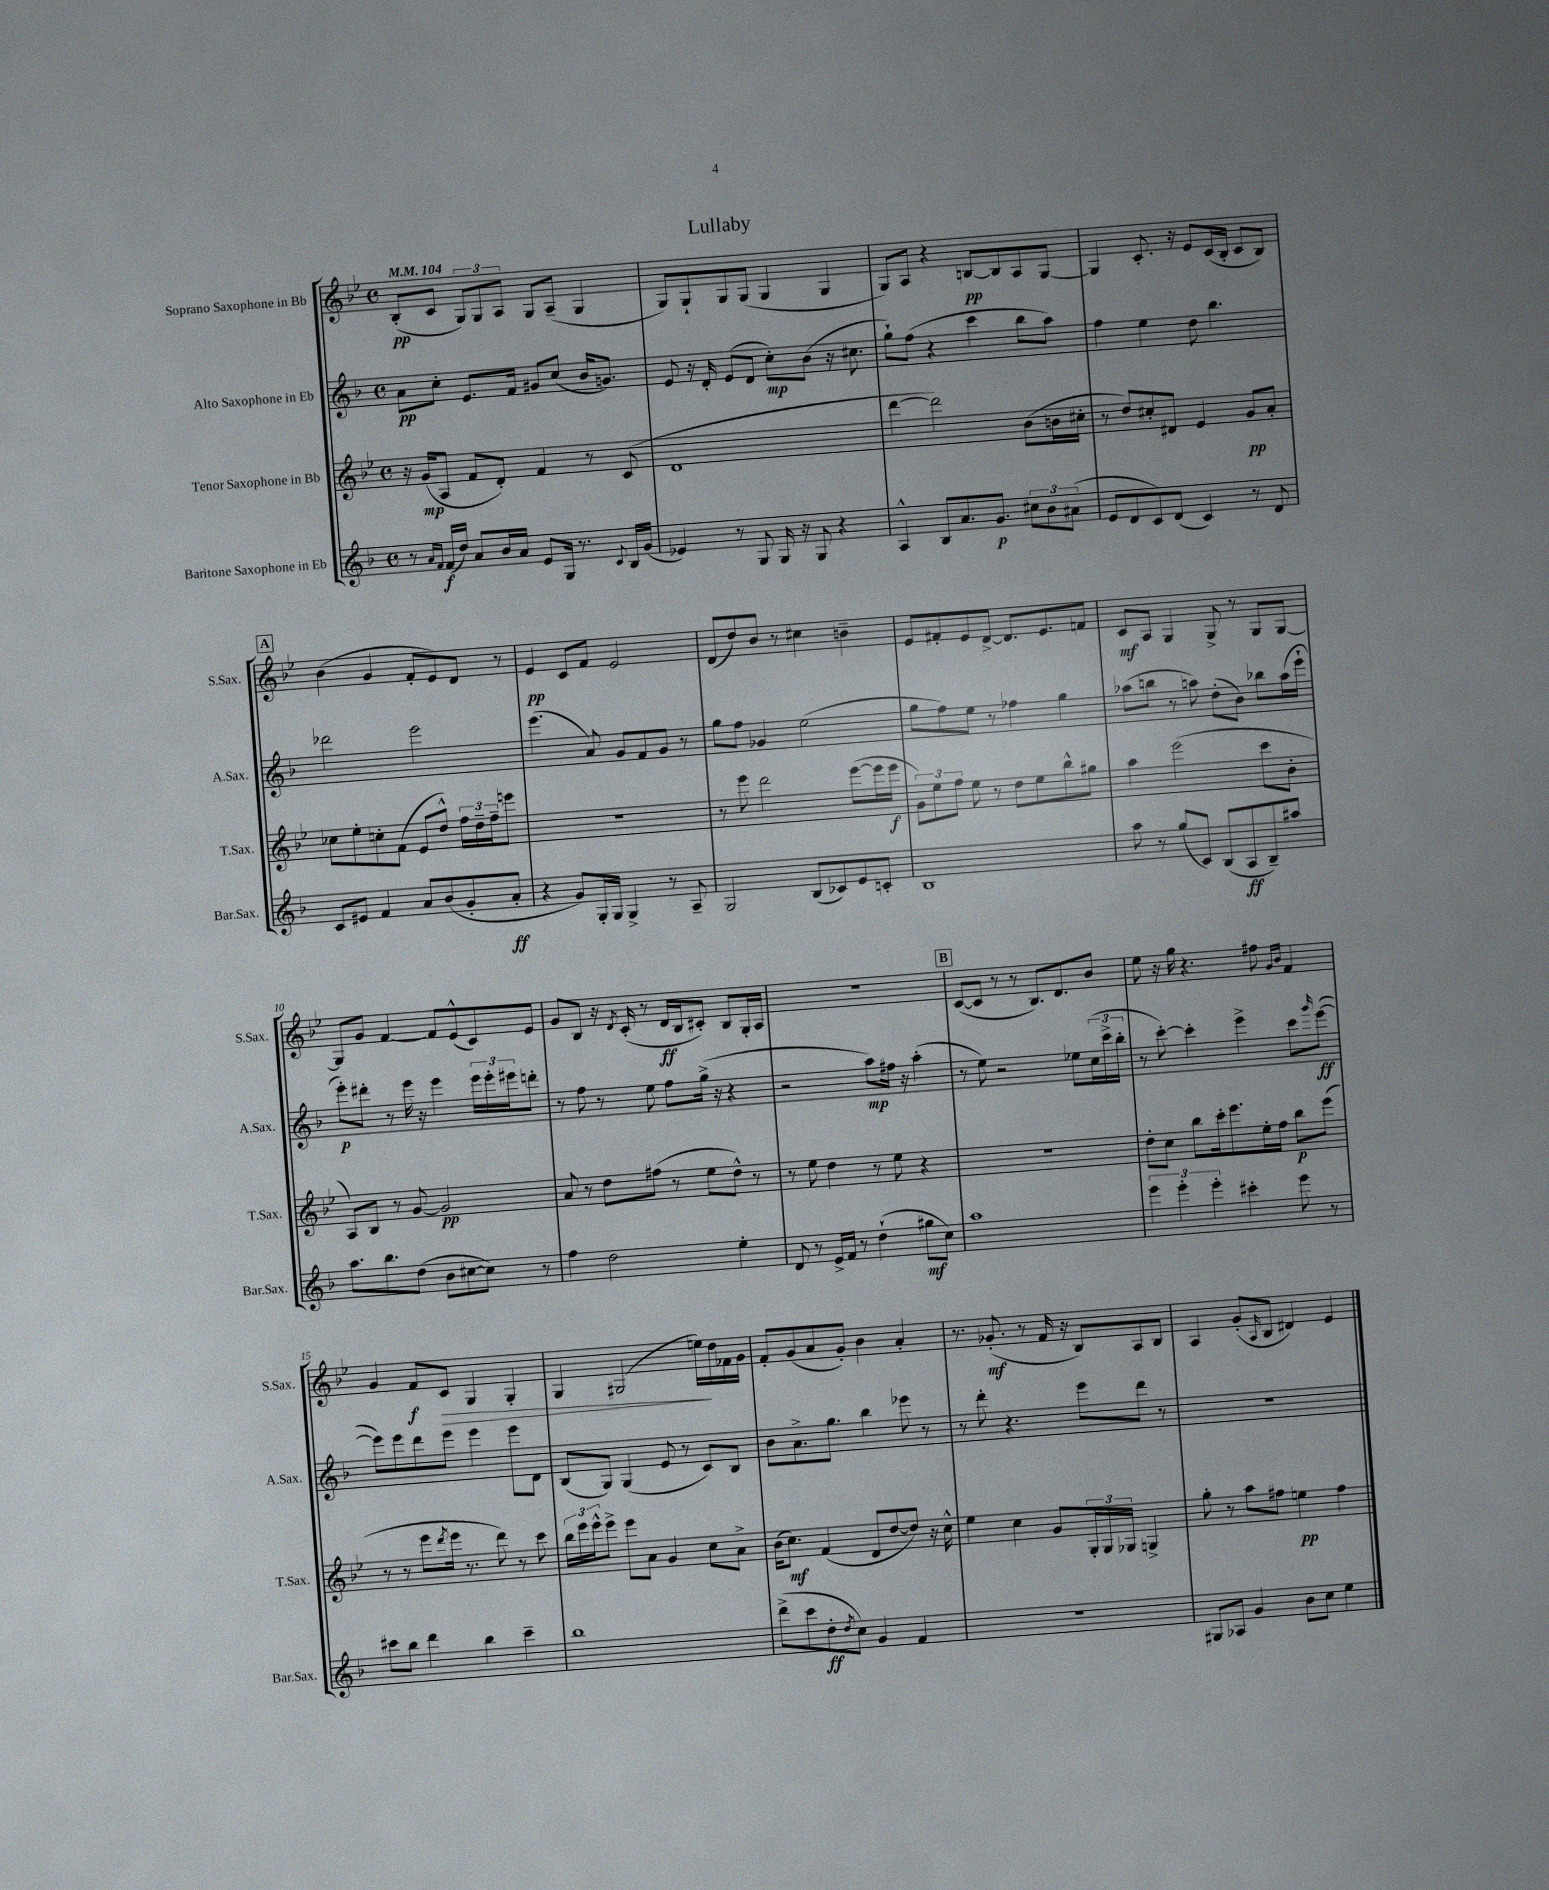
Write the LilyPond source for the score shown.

\header { title = "Lullaby" }
<<
\new StaffGroup <<
\new Staff = "s0" \with { instrumentName = "Soprano Saxophone in Bb" shortInstrumentName = "S.Sax." } {
    \clef treble \key bes \major \defaultTimeSignature \time 4/4 \tempo 4 = 104
    bes8-.\pp( c'8 \tuplet 3/2 { g8) g8 a8 } g8 a8--( g4 |
    g8) g8-! g8 g8( g4 g4 |
    g8) a8 r4 b8~\pp b8 a8 g8~ |
    g4 c'8.-. r16 ees'8 c'16( bes16-. c'8 bes8) |
    \mark \markup { \box "A" } bes'4( g'4 f'8-. ees'8) d'8 r8 |
    ees'4\pp c'8 f'8 ees'2 |
    d'8( d''8) bes'8 r8 cis''4 b'4-- |
    ees'8 fis'8-. ees'8 d'8~-> d'8. ees'8. f'8 |
    c'8\mf a8 g4 g8-> r8 g8 g8~ |
    g8 g'8 f'4~ f'8 ees'8-^( c'8) ees'8 |
    g'8 bes8 r16 \acciaccatura { d'8 } c'16-.( r8 d'16\ff bes16 cis'8-.) bes8 g16-. a16 |
    R1 |
    \mark \markup { \box "B" } c'8~( c'8 r8 r8 bes8.) d'8. bes'8 |
    ees''8 r16 g''16 r4. fis''8 \grace { g'16 bes'16 } f'4 |
    g'4 f'8\f c'8\> g4 g4-. |
    g4 gis2( e''16\!) d''16 fes'16 g'16 |
    f'8-. g'8( a'8 g'8-.) bes'4 a'4-. |
    r8. ges'8.-.\mf( r8 f'16 r16 bes8) a8 bes8 |
    a4 g'8-.( \grace { a16 } bes8 dis'4) ees'4 \bar "|." |
}
\new Staff = "s1" \with { instrumentName = "Alto Saxophone in Eb" shortInstrumentName = "A.Sax." } {
    \clef treble \key f \major \defaultTimeSignature \time 4/4
    a'8\pp c''8-. e'8. f'16 gis'8 c''8( bes'16 g'8.) |
    e'8 r16 d'16-. e'8( d'8 c''8-.\mp) bes'8( r16 cis''8. |
    g''8-!) f''8( r4 c'''4 bes''8 a''8) |
    f''4 e''4 d''8 bes''4. |
    \mark \markup { \box "A" } des'''2 e'''2 |
    e'''4.( a'8) g'8 f'8 g'8 r8 |
    g''8 f''8 ges'4 e''2( |
    g''8 f''8) e''8 r8 fes''4 g''4 |
    aes''8( b''8 r8 a''8) d''8-.( bes'8) bes''8 a''16( e'''16-! |
    e'''8-.\p) dis'''8-. r8 e'''16 r16 e'''4 \tuplet 3/2 { e'''16 e'''16-. eis'''16 } d'''8-. |
    r8 f''8 r8 e''8 f''8 g''16->( r16 r4 |
    r2 a''8\mp) fis''16 r16 a''4-.( |
    \mark \markup { \box "B" } r8 e''8) r2 ees''8 \tuplet 3/2 { c''16( c'''16-> bes''16-. } |
    r8 c'''8~-.) c'''4-. e'''4-> c'''8 \grace { g'''16 } e'''8~\ff( |
    e'''8) e'''8 d'''8 e'''8 e'''4 e'''8 d'8 |
    bes8( g8) g4( e'8 r8 c'8) bes8 |
    bes'8 a'8.-> g''8. bes''4 ees'''8 r8 |
    r8 d'''8-. r4. e'''8 d'''8 r8 |
    R1 \bar "|." |
}
\new Staff = "s2" \with { instrumentName = "Tenor Saxophone in Bb" shortInstrumentName = "T.Sax." } {
    \clef treble \key bes \major \defaultTimeSignature \time 4/4
    r16 g'16\mp( a8 f'8 d'8-.) f'4 r8 c'8( |
    d'1 |
    d'''4~ d'''2) bes'8( b'16 cis''16-. |
    r8 d''8) cis''8-. dis'8 ees'4 g'8\pp a'8-. |
    \mark \markup { \box "A" } ces''8 ees''8-. c''8-. f'8( ees'8 d''8-^) \tuplet 3/2 { f''16 d''16-- f''16-- } e'''8 |
    r1 |
    r8 ees'''8 d'''2 ees'''8~( ees'''16 ees'''16\f |
    \tuplet 3/2 { g'8) ees''8 f''8 } ees''8 r8 d''8 ees''8 bes''8-^ gis''8 |
    a''4 ees'''2( c'''8 bes'8-. |
    a8) bes8 r8 g'8~ g'2\pp |
    a'8 r8 d''8 fis''8( r8 ees''8 d''8-^) r8 |
    r8 ees''8 d''4 r8 ees''8 r4 |
    \mark \markup { \box "B" } R1 |
    d''8-. c''8 bes''8 c'''16-. ees'''8. ees''16-. f''16 bes''8\p ees'''8( |
    r8 r8 ees'''8 \acciaccatura { d'''8 } ees'''16 r8. d'''8) r8 c'''8 |
    \tuplet 3/2 { bes''16 ees'''16 ees'''16-^ } ees'''8-> ees'''8 a'8 g'4 c''8 a'8-> |
    bes'16( c''8.\mf) f'4( d'8 d''8~ d''8) r16 c''16-^ |
    ees''4 c''4 g'8 \tuplet 3/2 { g16-. g16 ges16 } g4-> |
    g''8-. r8 a''8 fis''8 e''4\pp fis''4 \bar "|." |
}
\new Staff = "s3" \with { instrumentName = "Baritone Saxophone in Eb" shortInstrumentName = "Bar.Sax." } {
    \clef treble \key f \major \defaultTimeSignature \time 4/4
    r8 \grace { a'16 f'16 } f'16\f( d''16) a'8 bes'16 a'16 e'8 g16 r8. \appoggiatura { c'8 } bes16 g'16( |
    ees'4) r8 g8 g16 r16 g8 r4 |
    a4-^ bes8 a'8. g'8.\p \tuplet 3/2 { cis''8 bes'8 ais'8( } |
    e'8 d'8 c'8) d'8( c'4) r8 d'8 |
    \mark \markup { \box "A" } c'8 eis'8 f'4 a'8 bes'8( g'8-. a'8-.\ff |
    r4 g'8) g16-. g16 g4-> r8 a8-- |
    g2 bes8( ces'8) e'8 c'8-. |
    bes1 |
    a''8 r8 g''8( c'8) bes8( a8\ff bes8--) ais''8 |
    a''8. bes''8. d''8( bes'8 cis''8~ cis''8) r8 |
    f''4 d''2 e''4-. |
    d'8 r8 e'16-> f'16 r8 d''4-!( gis''8\mf c''8) |
    \mark \markup { \box "B" } a''1 |
    \tuplet 3/2 { e'''4 e'''4-. e'''4-. } cis'''4-. e'''8 r8 |
    cis'''8 bes''8 d'''4 bes''4 cis'''4-- |
    bes''1 |
    d'''8->( c'''8 d''8-.\ff \acciaccatura { d''8 } c''8) g'4 f'4 |
    R1 |
    gis8 aes8 g'4 bes'8 c''8 e''4 \bar "|." |
}
>>
>>
